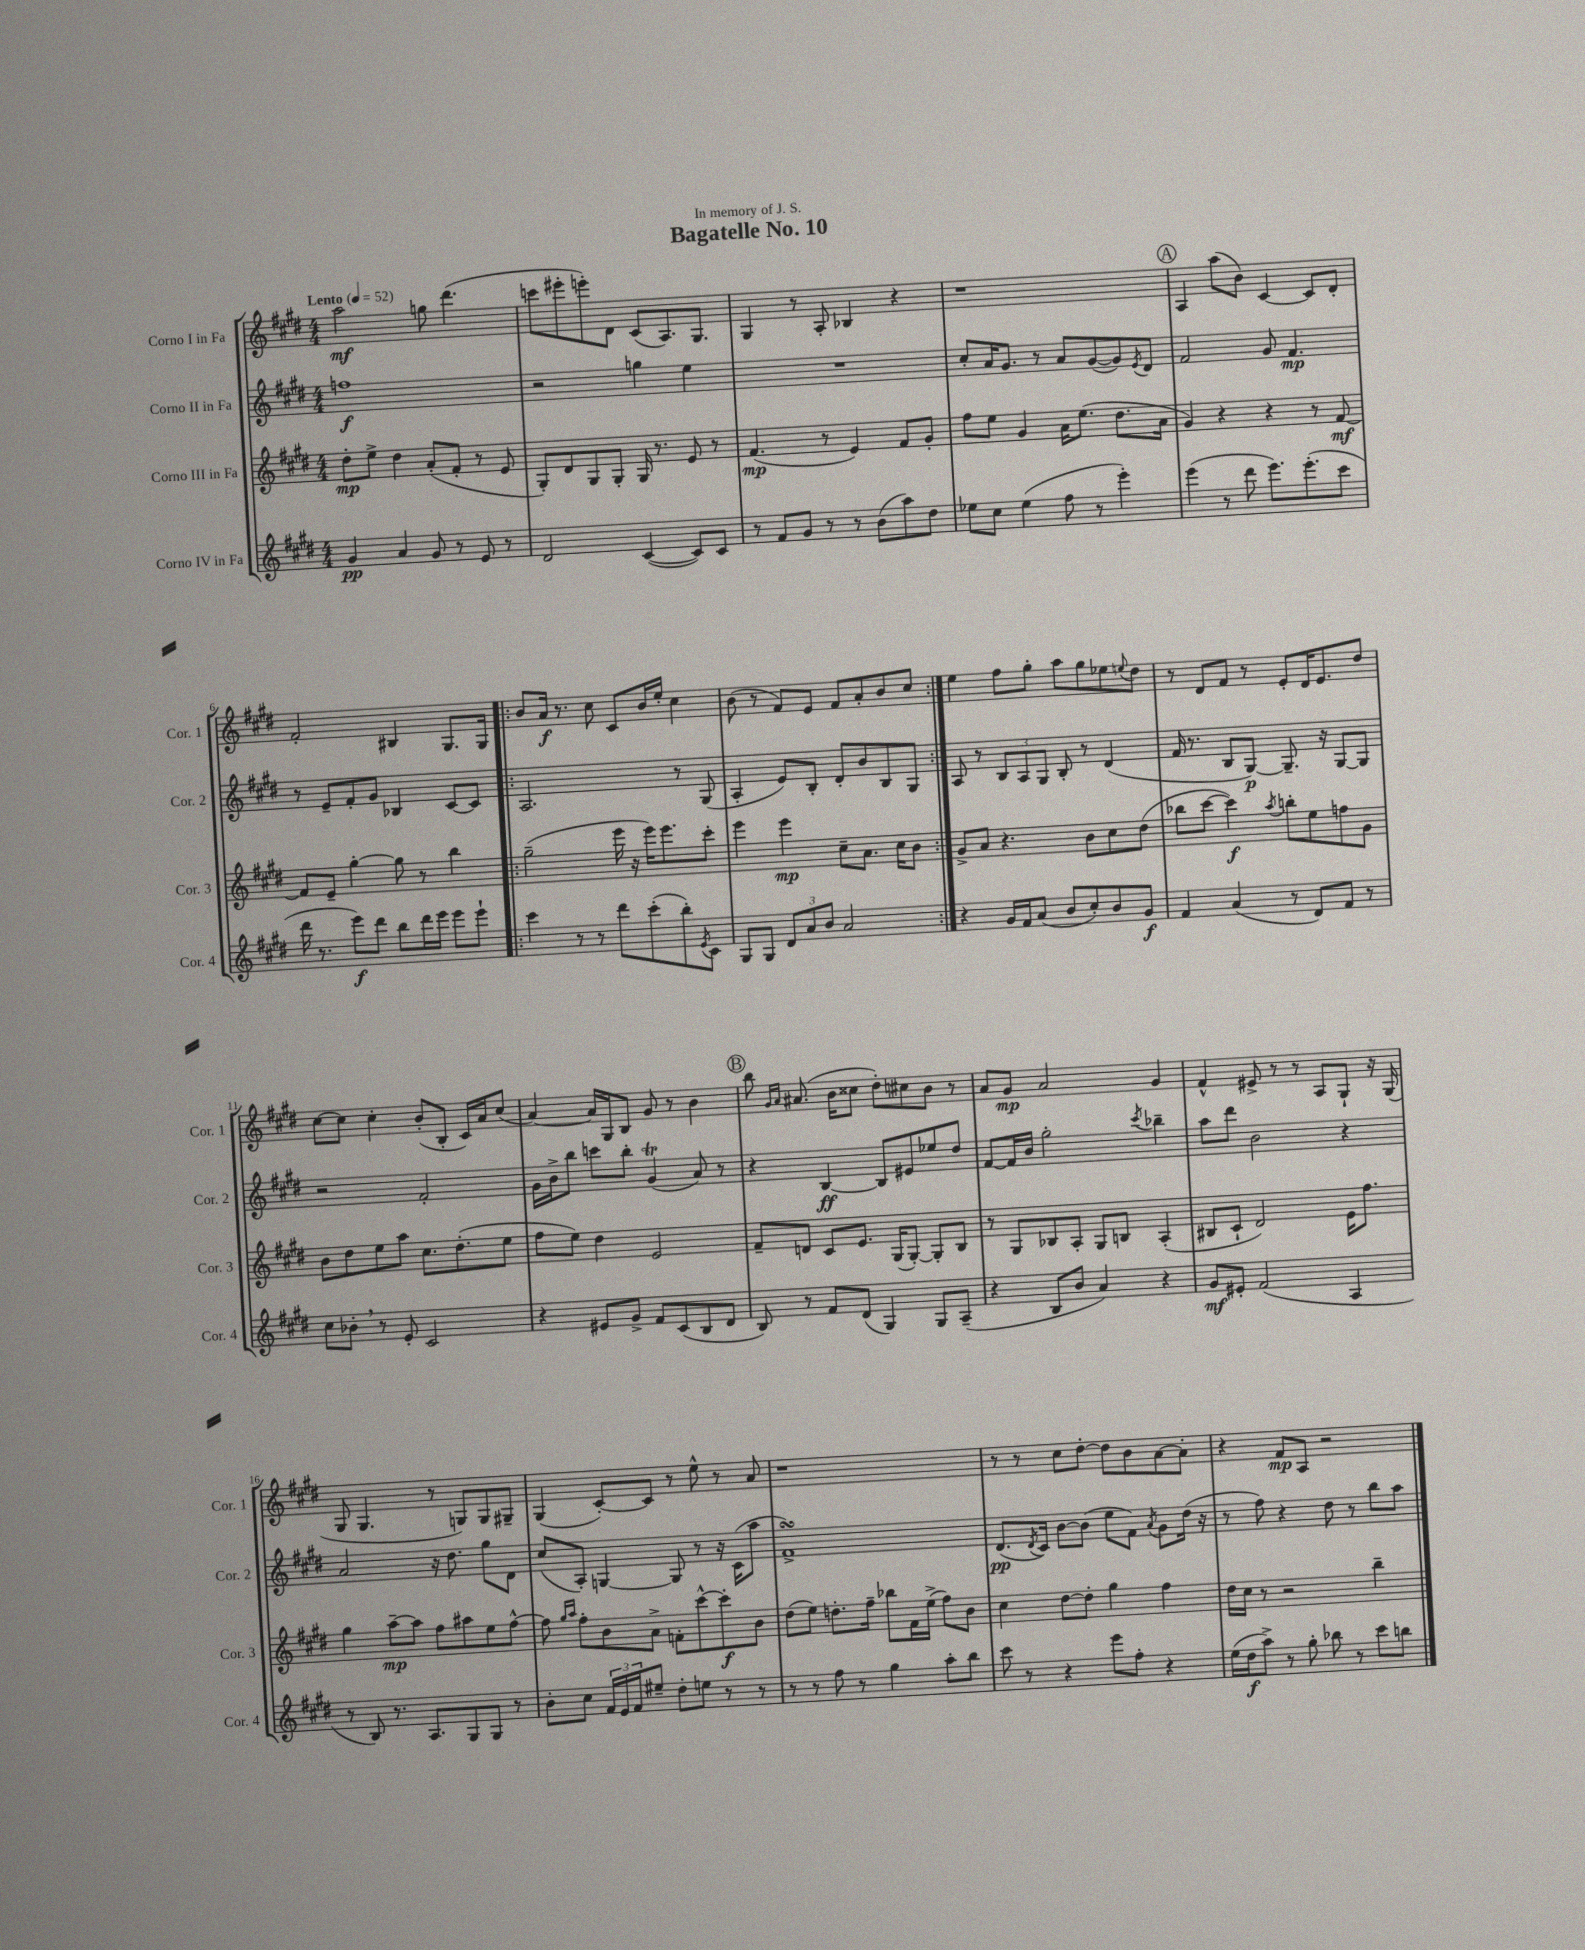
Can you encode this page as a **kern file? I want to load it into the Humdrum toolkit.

**kern	**dynam	**kern	**dynam	**kern	**dynam	**kern	**dynam
*part4	*part4	*part3	*part3	*part2	*part2	*part1	*part1
*staff4	*staff4	*staff3	*staff3	*staff2	*staff2	*staff1	*staff1
*I"Corno IV in Fa	*	*I"Corno III in Fa	*	*I"Corno II in Fa	*	*I"Corno I in Fa	*
*I'Cor. 4	*	*I'Cor. 3	*	*I'Cor. 2	*	*I'Cor. 1	*
*clefG2	*	*clefG2	*	*clefG2	*	*clefG2	*
*k[f#c#g#d#]	*	*k[f#c#g#d#]	*	*k[f#c#g#d#]	*	*k[f#c#g#d#]	*
*M4/4	*	*M4/4	*	*M4/4	*	*M4/4	*
*MM52	*	*MM52	*	*MM52	*	*MM52	*
=1	=1	=1	=1	=1	=1	=1	=1
!	!	!	!	!	!	!LO:TX:a:B:t=Lento	!
4g#/	pp	8dd#'\L	mp	1ffn	f	2aa\	mf
.	.	8ee^\J	.	.	.	.	.
4a/	.	4dd#\	.	.	.	.	.
8g#/	.	(8a'/L	.	.	.	8ggn\	.
8r	.	8f#'/J	.	.	.	(4.ddd#\	.
8e/	.	8r	.	.	.	.	.
8r	.	8e/	.	.	.	.	.
=2	=2	=2	=2	=2	=2	=2	=2
2d#/	.	8G#'/L)	.	2r	.	8cccn\L	.
.	.	8d#/	.	.	.	8eee#X'\	.
.	.	8G#/	.	.	.	8eeen'\)	.
.	.	8G#'/J	.	.	.	8d#\J	.
([4c#/	.	16G#/	.	4ggn\	.	(8c#/L	.
.	.	8.r	.	.	.	.	.
.	.	.	.	.	.	8.A/)	.
8c#/L])	.	8e/	.	4ee\	.	.	.
.	.	.	.	.	.	8.G#/J	.
8c#/J	.	8r	.	.	.	.	.
=3	=3	=3	=3	=3	=3	=3	=3
8r	.	(4.f#/	mp	1r	.	4G#/	.
8f#/L	.	.	.	.	.	.	.
8g#/J	.	.	.	.	.	8r	.
8r	.	8r	.	.	.	8A'/	.
8r	.	4e/)	.	.	.	4B-X/	.
(8b\L	.	.	.	.	.	.	.
8aa\)	.	8f#/L	.	.	.	4r	.
8dd#\J	.	8g#'/J	.	.	.	.	.
=4	=4	=4	=4	=4	=4	=4	=4
8ee-X\L	.	8ff#\L	.	8cc#'/L	.	1r	.
8cc#\J	.	8ee\J	.	16a/K	.	.	.
.	.	.	.	8.g#/J	.	.	.
(4ee-\	.	4g#/	.	.	.	.	.
.	.	.	.	8r	.	.	.
8ff#\	.	16a\KL	.	8a/L	.	.	.
.	.	(8.ee\J	.	.	.	.	.
8r	.	.	.	([8g#/	.	.	.
4eee'\)	.	8.dd#\L	.	8g#/])	.	.	.
.	.	.	.	8qe/	.	.	.
.	.	.	.	8d#/J	.	.	.
.	.	16a\Jk	.	.	.	.	.
!!LO:REH:place=s1:t=A
=5	=5	=5	=5	=5	=5	=5	=5
(4eee\	.	4g#/)	.	2f#/	.	4A/	.
8r	.	4r	.	.	.	(8aa\L	.
8ddd#\	.	.	.	.	.	8b\J)	.
8.eee\L)	.	4r	.	8g#/	.	[4c#/	.
.	.	.	.	4.f#/	mp	.	.
(8.eee'\	.	.	.	.	.	.	.
.	.	8r	.	.	.	8c#/L]	.
8ccc#\J	.	[8f#/	mf	.	.	8d#'/J	.
!!LO:LB:g=z
=6	=6	=6	=6	=6	=6	=6	=6
16ddd#\	.	8f#/L]	.	8r	.	2f#'/	.
8.r	.	.	.	.	.	.	.
.	.	8e~/J	.	8e~/L	.	.	.
8eee\L)	f	[4gg#'\	.	8f#'/	.	.	.
8ddd#\J	.	.	.	8g#/J	.	.	.
8bb\L	.	8gg#\]	.	4B-X/	.	4B#X/	.
16ddd#\L	.	8r	.	.	.	.	.
16eee\JJ	.	.	.	.	.	.	.
8eee\L	.	4bb\	.	[8c#/L	.	8.G#/L	.
8eee`\J	.	.	.	8c#/J]	.	.	.
.	.	.	.	.	.	16G#/Jk	.
=7!|:	=7!|:	=7!|:	=7!|:	=7!|:	=7!|:	=7!|:	=7!|:
4ccc#\	.	(2gg#~\	.	2.A/	.	8b/L	.
.	.	.	.	.	.	16a/Jk	f
.	.	.	.	.	.	8.r	.
8r	.	.	.	.	.	.	.
8r	.	.	.	.	.	8cc#\	.
8ddd#\L	.	16eee\	.	.	.	8c#/L	.
.	.	16r	.	.	.	.	.
(8ccc#'\	.	16eee\KL)	.	.	.	16b/L	.
.	.	8.eee\	.	.	.	16ee'/JJ	.
8bb'\)	.	.	.	8r	.	4cc#\	.
8qe/	.	.	.	.	.	.	.
8c#\J	.	8ccc#'\J	.	(8G#/	.	.	.
=8	=8	=8	=8	=8	=8	=8	=8
8G#/L	.	4eee\	.	4A'/	.	(8b\	.
8G#/J	.	.	.	.	.	8r	.
12d#/L	.	4eee\	mp	8e/L)	.	8f#/L)	.
12a/	.	.	.	.	.	.	.
.	.	.	.	8B'/J	.	8e/J	.
12b/J	.	.	.	.	.	.	.
2a/	.	8cc#~\L	.	8d#'/L	.	8f#/L	.
.	.	8.a\J	.	8b/	.	8a'/	.
.	.	.	.	8B/	.	8b/	.
.	.	16cc#\KL	.	.	.	.	.
.	.	8b\J	.	8G#/J	.	8cc#/J	.
=9:|!	=9:|!	=9:|!	=9:|!	=9:|!	=9:|!	=9:|!	=9:|!
4r	.	8g#^/L	.	8A/	.	4ee\	.
.	.	8a/J	.	8r	.	.	.
16g#/LL	.	4.r	.	12B/L	.	8ff#\L	.
16f#/J	.	.	.	.	.	.	.
.	.	.	.	12A/	.	.	.
(8a/J	.	.	.	.	.	8gg#'\J	.
.	.	.	.	12G#/J	.	.	.
8b/L	.	.	.	8B'/	.	8aa\L	.
8cc#'/)	.	8b\L	.	8r	.	8gg#\	.
8b/	.	8cc#\	.	(4d#/	.	8ee-X\	.
.	.	.	.	.	.	8qqeen/	.
8g#/J	f	(8dd#\J	.	.	.	8dd#\J	.
=10	=10	=10	=10	=10	=10	=10	=10
4f#/	.	8bb-X\L	.	16f#/	.	8r	.
.	.	.	.	8.r	.	.	.
.	.	[8ccc#\J	.	.	.	8d#/L	.
(4a/	.	4ccc#\])	f	8B/L	.	8f#/J	.
.	.	.	.	[8G#/J)	p	8r	.
.	.	8qaa/	.	.	.	.	.
8r	.	8bbn'\L	.	8.G#~/]	.	8e'/L	.
8d#/L)	.	8ee\	.	.	.	16d#/K	.
.	.	.	.	16r	.	8.e/	.
8f#/J	.	8ffn\	.	[8G#/L	.	.	.
8r	.	8g#\J	.	8G#/J]	.	8dd#/J	.
!!LO:LB:g=z
=11	=11	=11	=11	=11	=11	=11	=11
8cc#\L	.	8b\L	.	2r	.	[8cc#\L	.
8b-X',\J	.	8dd#\	.	.	.	8cc#\J]	.
8r	.	8ee\	.	.	.	4cc#'\	.
8e'/	.	8aa\J	.	.	.	.	.
2c#/	.	8.cc#\L	.	2f#'/	.	(8b'/L	.
.	.	.	.	.	.	8B'/J	.
.	.	(8.dd#'\	.	.	.	.	.
.	.	.	.	.	.	16c#/LL)	.
.	.	.	.	.	.	16a/J	.
.	.	8ee\J	.	.	.	(8cc#/J	.
=12	=12	=12	=12	=12	=12	=12	=12
4r	.	8ff#\L	.	16g#\LL	.	[4a/)	.
.	.	.	.	16b^\J	.	.	.
.	.	8ee\J)	.	8bb\J	.	.	.
8e#X/L	.	4dd#\	.	8cccn\L	.	16a/LL]	.
.	.	.	.	.	.	16G#/J	.
8g#^/J	.	.	.	8bb'\J	.	8B/J	.
8f#/L	.	2e/	.	(4g#t/	.	8g#/	.
(8c#/	.	.	.	.	.	8r	.
8B/	.	.	.	8a/)	.	4b\	.
8d#/J	.	.	.	8r	.	.	.
!!LO:REH:place=s1:t=B
=13	=13	=13	=13	=13	=13	=13	=13
8B/)	.	8f#~/L	.	4r	.	8bb\	.
.	.	.	.	.	.	16qqg#/LL	.
.	.	.	.	.	.	16qqa/JJ	.
8r	.	8dn/J	.	.	.	(8.a#X/	.
8f#/L	.	8c#/L	.	[4B/	ff	.	.
.	.	.	.	.	.	16b\KL	.
(8d#/J	.	8.e/J	.	.	.	8cc##X\J	.
4G#/)	.	.	.	8B/L]	.	8dd#'\L)	.
.	.	(16G#/KL	.	.	.	.	.
.	.	[8G#'/J)	.	8e#X/	.	8cc#X\	.
8G#/L	.	8G#'/L]	.	8ee-X/	.	8b\J	.
(8A~/J	.	8B/J	.	8dd#/J	.	8r	.
=14	=14	=14	=14	=14	=14	=14	=14
4r	.	8r	.	[8f#/L	.	8a/L	.
.	.	8G#/L	.	16f#/L]	.	8g#/J	mp
.	.	.	.	16b/JJ	.	.	.
8B/L	.	8B-X/	.	2gg#'\	.	2a/	.
8b/J	.	8A'/J	.	.	.	.	.
4a/)	.	8G#/L	.	.	.	.	.
.	.	8Bn/J	.	.	.	.	.
.	.	.	.	8qccc#/	.	.	.
4r	.	(4A'/	.	4bb-X~\	.	4g#/	.
=15	=15	=15	=15	=15	=15	=15	=15
8g#/L	mf	8B#X/L	.	8aa\L	.	4f#^^/	.
8e#X'/J	.	8c#`/J	.	8ddd#\J	.	.	.
(2f#/	.	2d#/)	.	2b\	.	8e#X^/	.
.	.	.	.	.	.	8r	.
.	.	.	.	.	.	8r	.
.	.	.	.	.	.	8A/L	.
4A/	.	16e\KL	.	4r	.	8G#`/J	.
.	.	8.ff#\J	.	.	.	.	.
.	.	.	.	.	.	16r	.
.	.	.	.	.	.	(16G#/	.
!!LO:LB:g=z
=16	=16	=16	=16	=16	=16	=16	=16
8r	.	4gg#\	.	2a/	.	8G#/	.
8B/)	.	.	.	.	.	4.G#/	.
8.r	.	[8aa~\L	mp	.	.	.	.
.	.	8aa\J]	.	.	.	.	.
8.A/L	.	.	.	.	.	.	.
.	.	8ff#\L	.	16r	.	8r	.
.	.	.	.	8.dd#\	.	.	.
8G#/	.	8aa#X\	.	.	.	8Gn/L)	.
8G#/J	.	8ee\	.	8gg#\L	.	8G/	.
8r	.	[8ff#^^\J	.	8d#\J	.	8G#X~/J	.
=17	=17	=17	=17	=17	=17	=17	=17
8b'\L	.	8ff#\]	.	(8cc#/L	.	(4G#/	.
.	.	16qqgg#/LL	.	.	.	.	.
.	.	16qqaa/JJ	.	.	.	.	.
8cc#\J	.	8ff#'\L	.	8A'/J)	.	.	.
24f#/LL	.	8b\	.	[4Gn/	.	[8c#'/L)	.
24e/	.	.	.	.	.	.	.
24f#/J	.	.	.	.	.	.	.
8ee#X~/J	.	8a^\J	.	.	.	8c#/J]	.
8dd#'\L	.	8fn'\L	.	8G/]	.	8r	.
8een\J	.	[8ccc#^^\	.	8r	.	8ee^^\	.
8r	.	8ccc#'\]	f	16r	.	8r	.
.	.	.	.	(16c#\KL	.	.	.
8r	.	8b\J	.	8aa\J	.	8a/	.
=18	=18	=18	=18	=18	=18	=18	=18
8r	.	(8dd#\L	.	1f#sSSS^)	.	1r	.
8r	.	8ee\J)	.	.	.	.	.
8ff#\	.	8.ddn'\L	.	.	.	.	.
8r	.	.	.	.	.	.	.
.	.	16ff#~\Jk	.	.	.	.	.
4gg#\	.	8bb-X\L	.	.	.	.	.
.	.	16f#\L	.	.	.	.	.
.	.	(16ee^\JJ	.	.	.	.	.
8aa'\L	.	8ff#\L)	.	.	.	.	.
8bb\J	.	8b\J	.	.	.	.	.
=19	=19	=19	=19	=19	=19	=19	=19
8ccc#\	.	4cc#\	.	(8.d#/L	pp	8r	.
8r	.	.	.	.	.	8r	.
.	.	.	.	8qd#/	.	.	.
.	.	.	.	16c#/Jk)	.	.	.
4r	.	[8dd#\L	.	[8b\L	.	8cc#\L	.
.	.	8dd#'\J]	.	(8b\J]	.	[8dd#'\J	.
8eee\L	.	4gg#\	.	8ee\L	.	8dd#\L]	.
8ff#'\J	.	.	.	8f#\J)	.	8b\	.
.	.	.	.	8qa/	.	.	.
4r	.	4ff#\	.	8g#\L	.	[8a\	.
.	.	.	.	(16dd#\Jk	.	8a'\J]	.
.	.	.	.	16r	.	.	.
=20	=20	=20	=20	=20	=20	=20	=20
(16ee\LL	.	16dd#\LL	.	8r	.	4r	.
16dd#\J	f	16cc#\JJ	.	.	.	.	.
8aa^\J)	.	8r	.	8ff#\)	.	.	.
8r	.	2r	.	4r	.	8f#/L	mp
8gg#'\	.	.	.	.	.	8A/J	.
8bb-X\	.	.	.	8dd#\	.	2r	.
8r	.	.	.	8r	.	.	.
8ccc#\L	.	4bb~\	.	8bb\L	.	.	.
8bbn\J	.	.	.	8aa\J	.	.	.
==	==	==	==	==	==	==	==
*-	*-	*-	*-	*-	*-	*-	*-
